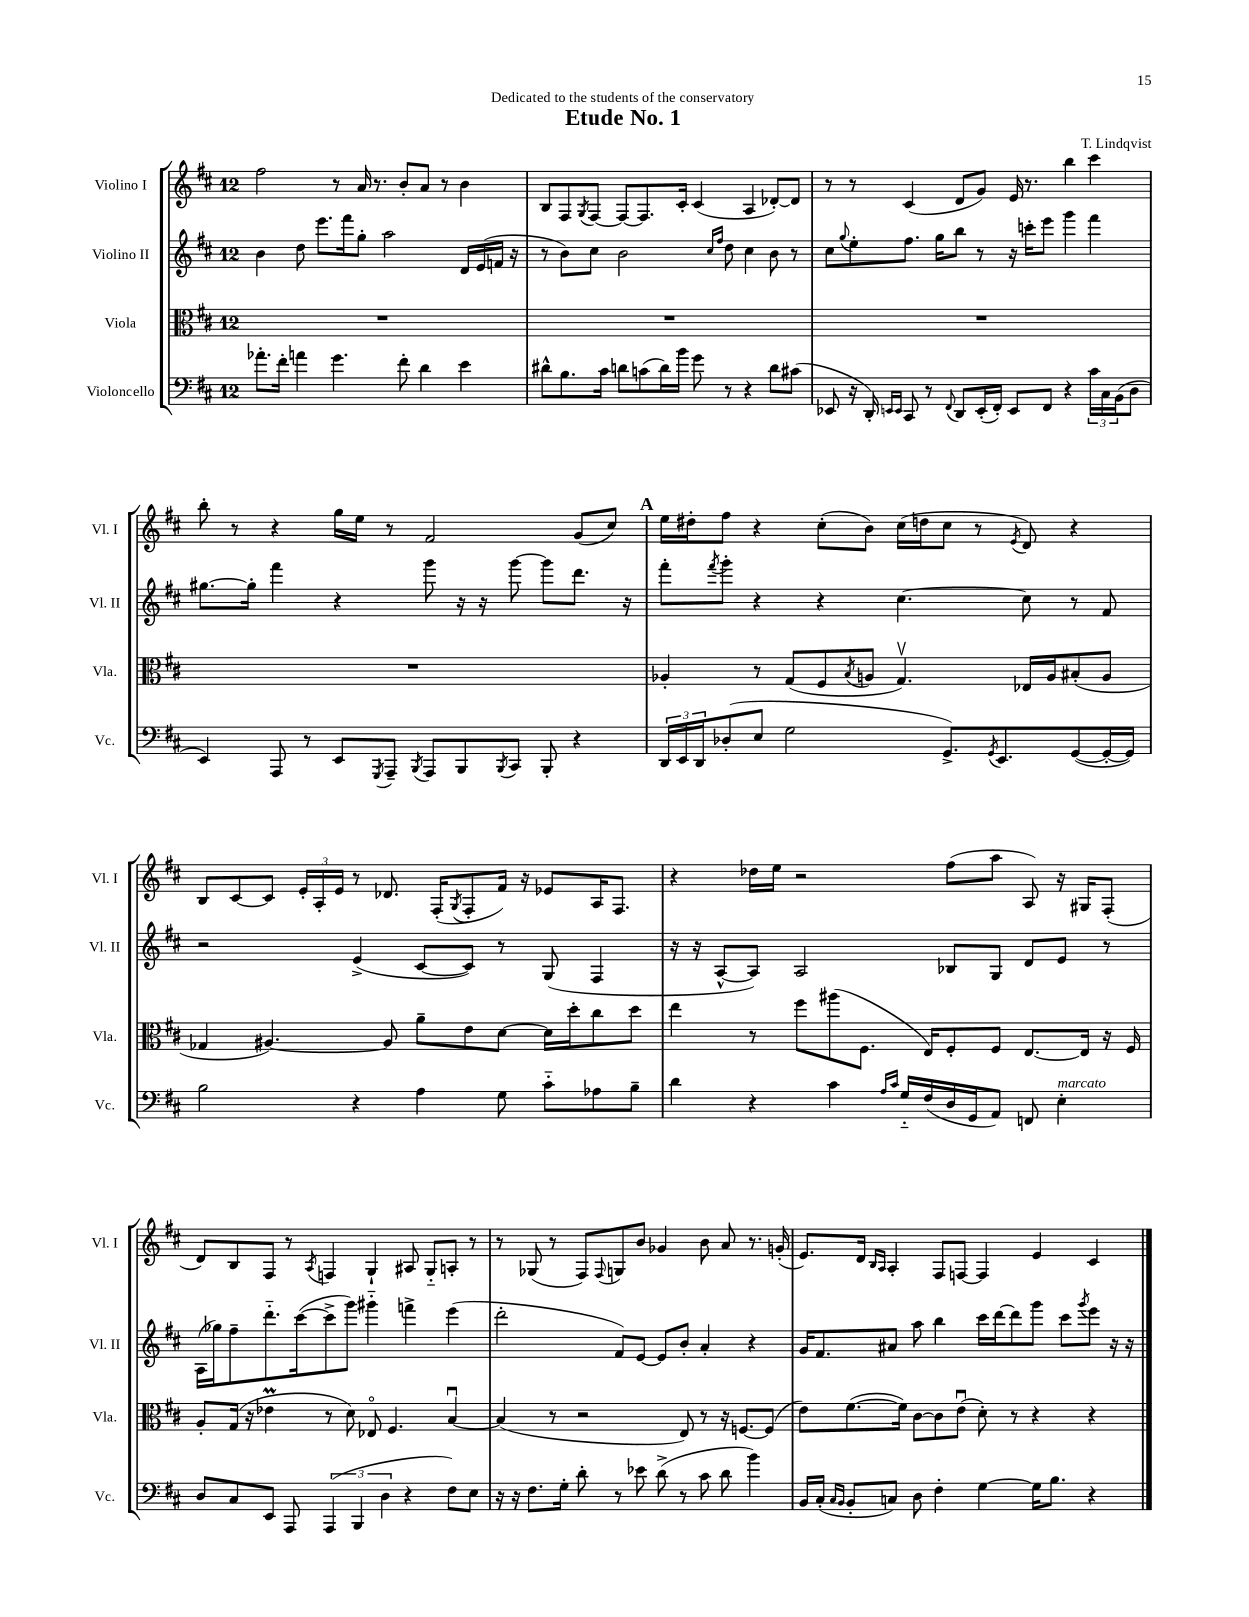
\header { title = "Etude No. 1" composer = "T. Lindqvist" dedication = "Dedicated to the students of the conservatory" }
<<
\new StaffGroup <<
\new Staff = "s0" \with { instrumentName = "Violino I" shortInstrumentName = "Vl. I" } {
    \clef treble \key d \major \once \override Staff.TimeSignature.style = #'single-digit \time 12/8
    fis''2 r8 a'16 r8. b'8-. a'8 r8 b'4 |
    b8 fis8 \acciaccatura { g8 } fis8~ fis8~ fis8. cis'16-. cis'4( a4 des'8~-.) des'8 |
    r8 r8 cis'4( d'8 g'8) e'16 r8. b''4 cis'''4 |
    b''8-. r8 r4 g''16 e''16 r8 fis'2 g'8( cis''8) |
    \mark \markup { \bold "A" } e''16 dis''16-. fis''8 r4 cis''8-.( b'8) cis''16( d''16 cis''8 r8 \acciaccatura { e'8 } d'8) r4 |
    b8 cis'8~ cis'8 \tuplet 3/2 { e'16-. a16-. e'16 } r8 des'8. fis16-.( \acciaccatura { g8 } fis8-. fis'16) r16 ees'8 a16 fis8. |
    r4 des''16 e''16 r2 fis''8( a''8 a8) r16 gis16 fis8-.( |
    d'8) b8 fis8 r8 \acciaccatura { a8 } f4 g4-! ais8 g8-_ a8-. r8 |
    r8 ges8( r8 fis8) \appoggiatura { fis8 } g8 b'8 ges'4 b'8 a'8 r8. g'16-.( |
    e'8.) d'16 \grace { b16 a16 } a4-. fis8 f8~ f4 e'4 cis'4 \bar "|." |
}
\new Staff = "s1" \with { instrumentName = "Violino II" shortInstrumentName = "Vl. II" } {
    \clef treble \key d \major \once \override Staff.TimeSignature.style = #'single-digit \time 12/8
    b'4 d''8 e'''8. fis'''16 g''8-. a''2 d'16 e'16( f'16 r16 |
    r8 b'8) cis''8 b'2 \grace { cis''16 fis''16 } d''8 cis''4 b'8 r8 |
    cis''8 \appoggiatura { g''8 } e''8-. fis''8. g''16 b''8 r8 r16 c'''16-. e'''8 g'''4 fis'''4 |
    gis''8.~ gis''16-. fis'''4 r4 g'''8 r16 r16 g'''8~ g'''8 d'''8. r16 |
    \mark \markup { \bold "A" } fis'''8-. \acciaccatura { fis'''8 } g'''8-. r4 r4 cis''4.~ cis''8 r8 fis'8 |
    r2 e'4->( cis'8~ cis'8) r8 g8( fis4 |
    r16 r16 a8~-^ a8) a2 bes8 g8 d'8 e'8 r8 |
    a16( ges''16) fis''8-- d'''8.-_ cis'''16~( cis'''8-> g'''8) gis'''4-_ f'''4-> e'''4( |
    d'''2-. fis'8) e'8~ e'8 b'8-. a'4-. r4 |
    g'16 fis'8. ais'8 a''8 b''4 cis'''16 d'''16~ d'''8 g'''8 cis'''8 \acciaccatura { g'''8 } e'''8 r16 r16 \bar "|." |
}
\new Staff = "s2" \with { instrumentName = "Viola" shortInstrumentName = "Vla." } {
    \clef alto \key d \major \once \override Staff.TimeSignature.style = #'single-digit \time 12/8
    R1. |
    R1. |
    R1. |
    R1. |
    \mark \markup { \bold "A" } aes4-. r8 g8( fis8 \acciaccatura { b8 } a8 g4.\upbow) ees16 a16 bis8-.( a8 |
    ges4 ais4.~) ais8 a'8-- e'8 d'8~ d'16 d''16-. cis''8 d''8 |
    e''4 r8 fis''8 ais''8( fis8. e16) fis8-. fis8 e8.~ e16 r16 fis16 |
    a8-. g16( r16 ees'4\prall r8 d'8) ees8\flageolet fis4. b4~\downbow |
    b4( r8 r2 e8) r8 r16 f8.~ f8( |
    e'8) fis'8.~( fis'16) cis'8~ cis'8 e'8\downbow( d'8-.) r8 r4 r4 \bar "|." |
}
\new Staff = "s3" \with { instrumentName = "Violoncello" shortInstrumentName = "Vc." } {
    \clef bass \key d \major \once \override Staff.TimeSignature.style = #'single-digit \time 12/8
    aes'8.-. fis'16-. a'4 g'4. fis'8-. d'4 e'4 |
    dis'8-^ b8. cis'16 d'8 c'8( d'16) b'16 g'8 r8 r4 d'8 cis'8( |
    ees,8 r16 d,16-.) \grace { e,16 e,16 } cis,8 r8 \appoggiatura { fis,8 } d,8 e,16-.( fis,16-.) e,8 fis,8 r4 \tuplet 3/2 { cis'16 cis16 b,16( } d8 |
    e,4) a,,8 r8 e,8 \acciaccatura { g,,8 } a,,8-- \acciaccatura { b,,8 } a,,8 b,,8 \acciaccatura { b,,8 } cis,8 b,,8-. r4 |
    \mark \markup { \bold "A" } \tuplet 3/2 { d,16 e,16 d,16 } des8-.( e8 g2 g,8.->) \acciaccatura { g,8 } e,8. g,8~( g,16~-. g,16) |
    b2 r4 a4 g8 cis'8-_ aes8 b8-- |
    d'4 r4 cis'4 \grace { a16 cis'16 } g16-_ fis16( d16 g,16 a,8) f,8 e4-.^\markup { \italic "marcato" } |
    d8 cis8 e,8 a,,8 \tuplet 3/2 { a,,4( b,,4 d4 } r4 fis8) e8 |
    r16 r16 fis8. g16-. d'8-. r8 ees'8 d'8->( r8 cis'8 d'8 b'4) |
    b,16 cis16-.( \grace { cis16 b,16 } b,8-. c8) d8 fis4-. g4~ g16 b8. r4 \bar "|." |
}
>>
>>
\layout { \context { \Score \remove "Bar_number_engraver" } }
